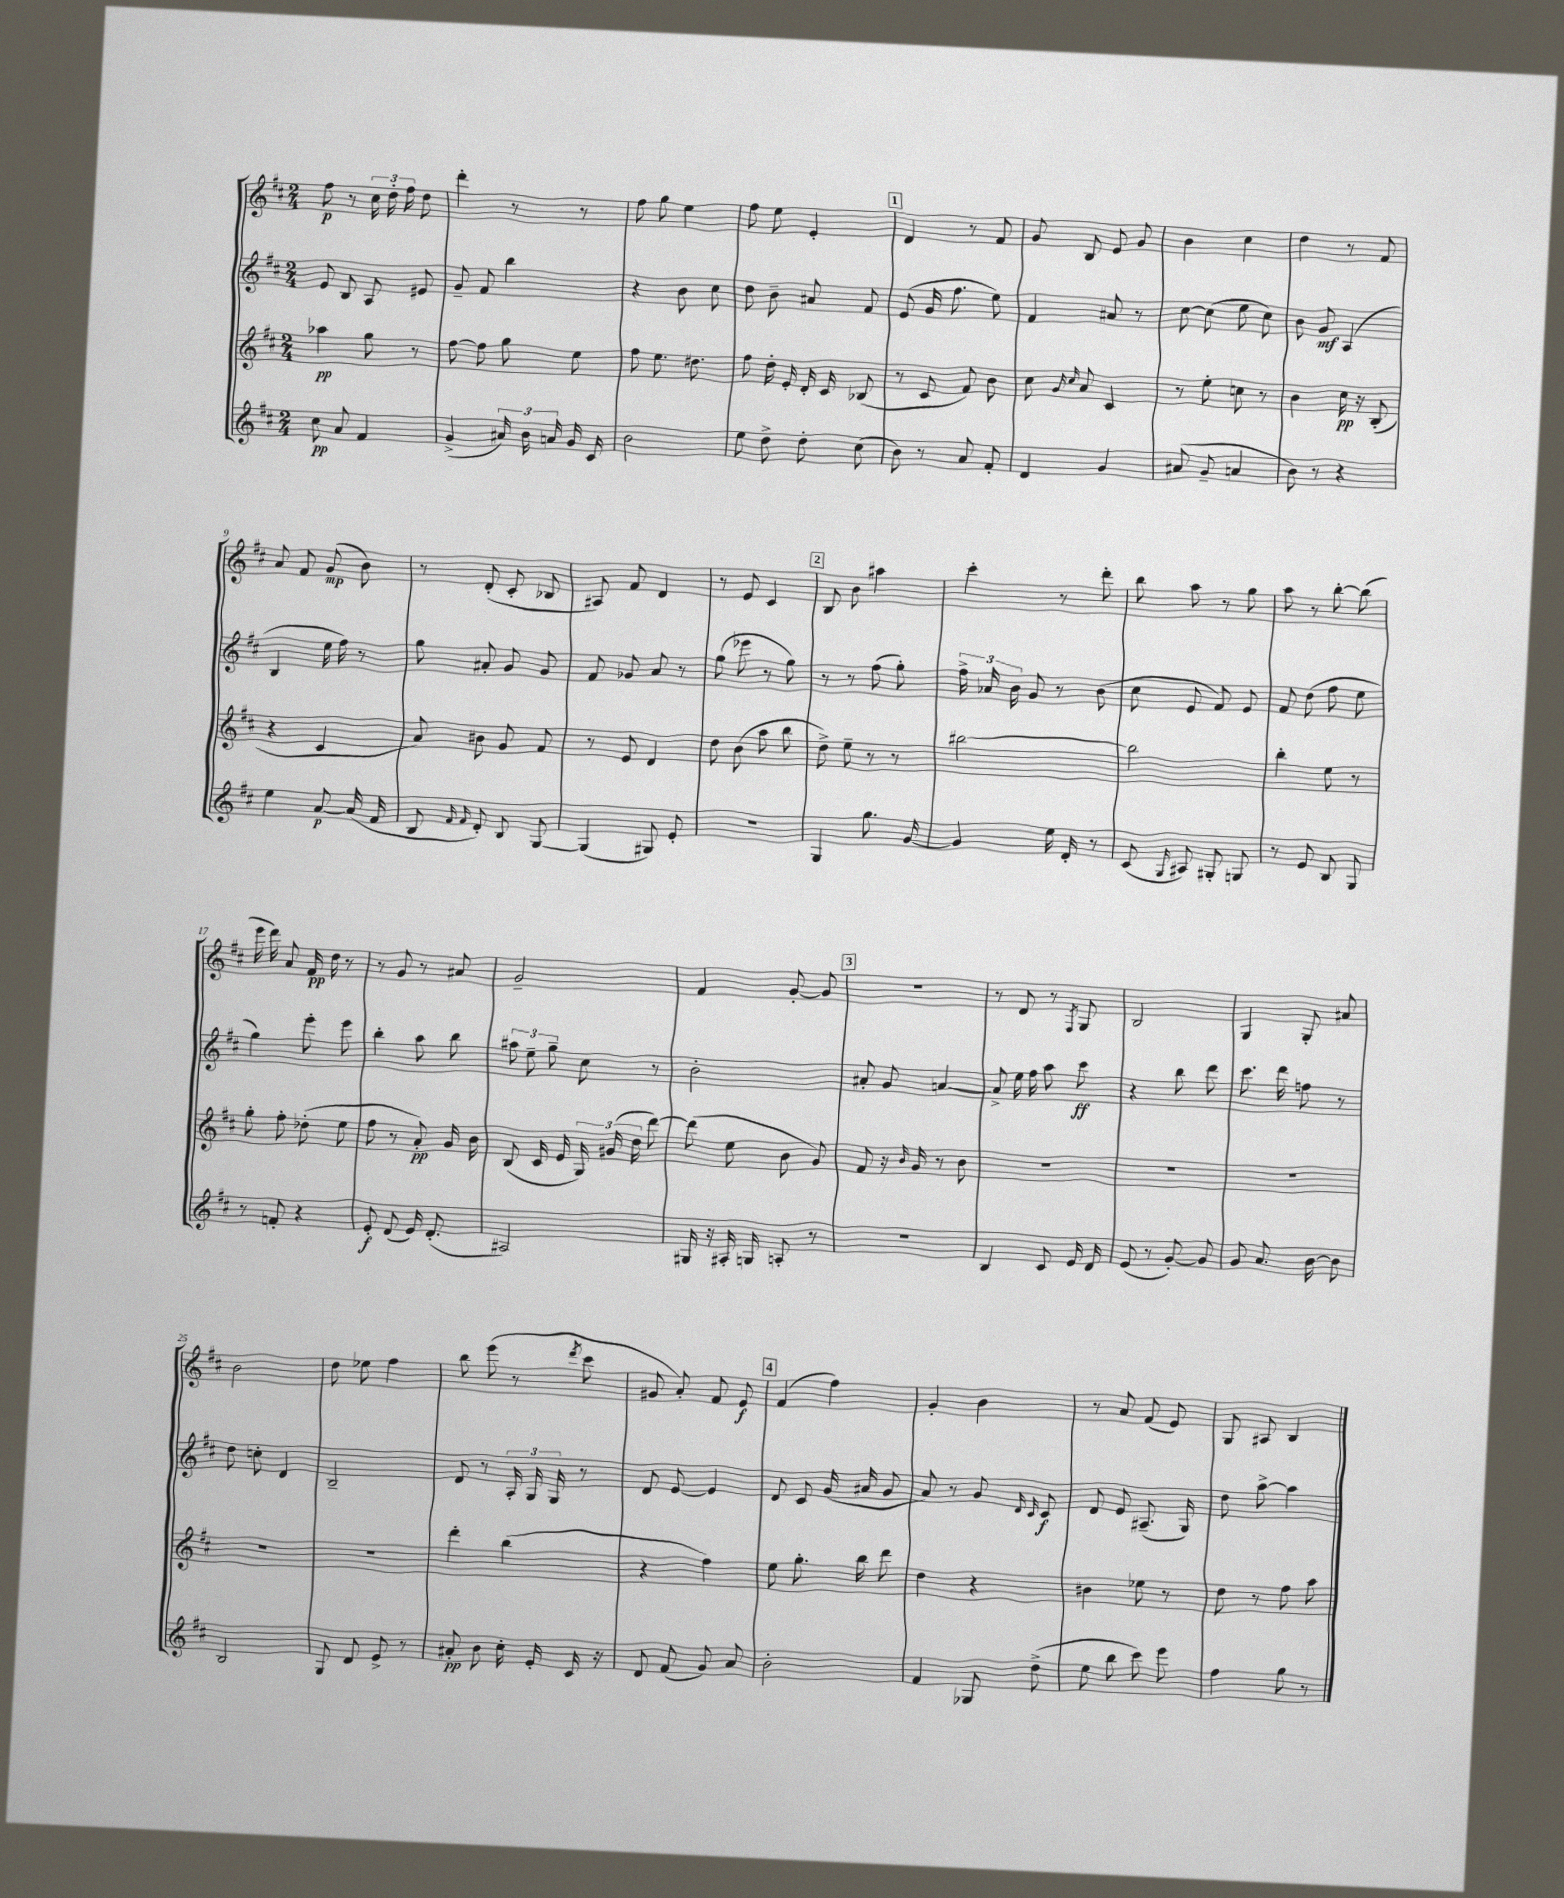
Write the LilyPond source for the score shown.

<<
\new StaffGroup <<
\new Staff = "s0" {
    \clef treble \key d \major \numericTimeSignature \time 2/4
    \autoBeamOff fis''8\p r8 \tuplet 3/2 { cis''16 d''16-. fis''16 } d''8 |
    d'''4-. r8 r8 |
    fis''8 g''8 e''4 |
    fis''8 e''8 e'4-. |
    \mark \markup { \box "1" } d'4 r8 fis'8 |
    g'8 b8 e'8 g'8 |
    b'4 cis''4 |
    d''4 r8 fis'8 |
    a'8 fis'8 g'8\mp( b'8) |
    r8 d'8-.( cis'8-. bes8 |
    ais8) fis'8 d'4 |
    r8 e'8 cis'4 |
    \mark \markup { \box "2" } b8 b'8 ais''4 |
    cis'''4-. r8 d'''8-. |
    b''8 a''8 r8 g''8 |
    a''8 r8 b''8~-. b''8( |
    e'''16 d'''16) a'8 fis'16\pp d''16 r8 |
    r8 g'8 r8 ais'8 |
    g'2-- |
    fis'4 g'8~-. g'8 |
    \mark \markup { \box "3" } r2 |
    r8 d'8 r8 \acciaccatura { fis8 } g8 |
    b2 |
    g4 g8-. ais'8 |
    b'2 |
    d''8 ees''8 fis''4 |
    b''8 e'''8( r8 \acciaccatura { d'''8 } cis'''8 |
    gis'8 a'8-.) fis'8 e'8\f |
    \mark \markup { \box "4" } fis'4( fis''4) |
    g'4-. b'4 |
    r8 a'8 fis'8( e'8) |
    g8 ais8 b4 \bar "|." |
}
\new Staff = "s1" {
    \clef treble \key d \major \numericTimeSignature \time 2/4
    \autoBeamOff e'8 b8 a8 eis'8 |
    g'8-- fis'8 b''4 |
    r4 b'8 cis''8 |
    d''8 b'8-- ais'8 fis'8 |
    \mark \markup { \box "1" } e'8( g'16 fis''8. e''8) |
    fis'4 ais'8 r8 |
    cis''8~ cis''8( e''8 cis''8) |
    b'8 g'8\mf a4( |
    b4 e''16 fis''16) r8 |
    g''8 ais'8-. g'8 g'8 |
    fis'8 ges'8 a'8 r8 |
    g''8( ees'''8 r8 g''8) |
    \mark \markup { \box "2" } r8 r8 fis''8( g''8-.) |
    \tuplet 3/2 { fis''16-> aes'16 b'16 } g'8 r8 b'8( |
    cis''8 e'8 fis'8) e'8 |
    fis'8 d''8( fis''8 e''8 |
    g''4) e'''8-. e'''8 |
    b''4-. a''8 b''8 |
    \tuplet 3/2 { ais''8 e''8-- g''8-- } cis''8 r8 |
    b'2-. |
    \mark \markup { \box "3" } ais'8-. g'8 a'4~ |
    a'8-> e''16 fis''16 a''8 cis'''8\ff |
    r4 b''8 d'''8 |
    cis'''8. d'''16 f''8 r8 |
    d''8 c''8-. d'4 |
    b2-- |
    d'8 r8 \tuplet 3/2 { a16-. g16 g16 } r8 |
    d'8 e'8~ e'4 |
    \mark \markup { \box "4" } d'8 cis'8 g'16( ais'16 g'8 |
    a'8) r8 g'8 \grace { d'16 cis'16 } cis'8\f |
    d'8 e'8 ais8.--( g16) |
    d''8 a''8~-> a''4 \bar "|." |
}
\new Staff = "s2" {
    \clef treble \key d \major \numericTimeSignature \time 2/4
    \autoBeamOff aes''4\pp g''8 r8 |
    fis''8~ fis''8 g''8 e''8 |
    fis''8 e''8. dis''8. |
    fis''8 d''16-. e'16-. d'16-. cis'16 bes8( |
    \mark \markup { \box "1" } r8 cis'8 fis'8) b'8 |
    cis''8 \grace { g'16 cis''16 } a'8 cis'4 |
    r8 e''8-. c''8 r8 |
    b'4 cis''16\pp r16 b8-.( |
    r4 cis'4 |
    a'8) bis'8 g'8 fis'8 |
    r8 e'8 d'4 |
    d''8 b'8( a''8 b''8 |
    \mark \markup { \box "2" } d''8->) e''8-- r8 r8 |
    bis''2~ |
    bis''2 |
    b''4-. e''8 r8 |
    g''8-. fis''8-. des''8-.( e''8 |
    fis''8 r8 a'8-.\pp) g'16 b'16 |
    b8( cis'16 e'16 \tuplet 3/2 { g16) gis'16( d''16 } d'''8~) |
    d'''8( e''8 b'8 g'8) |
    \mark \markup { \box "3" } fis'8 r16 \grace { b'16 } g'16 r8 b'8 |
    R2 |
    R2 |
    R2 |
    R2 |
    R2 |
    d'''4-. b''4( |
    r4 fis''4) |
    \mark \markup { \box "4" } e''8 g''8.-. b''16 d'''8 |
    d''4 r4 |
    bis'4 ees''8 r8 |
    d''8 r8 fis''8 a''8 \bar "|." |
}
\new Staff = "s3" {
    \clef treble \key d \major \numericTimeSignature \time 2/4
    \autoBeamOff cis''8\pp a'8 fis'4 |
    g'4->( \tuplet 3/2 { ais'16) b'16 a'16 } g'16 cis'16 |
    b'2 |
    e''8 d''8-> d''8-. cis''8( |
    \mark \markup { \box "1" } b'8) r8 a'8 fis'8-. |
    d'4 g'4 |
    ais'8( g'8-- a'4 |
    b'8) r8 r4 |
    e''4 a'8~\p a'16( fis'16 |
    b8 \grace { fis'16 fis'16 } d'8-.) b8 g8~ |
    g4( gis8) e'8-. |
    r2 |
    \mark \markup { \box "2" } g4 g''8. g'16~ |
    g'4 e''16 d'16-. r8 |
    cis'8( \grace { g16 } ais8) gis8-. g8 |
    r8 e'8 b8 g8 |
    r8 f'8-. r4 |
    e'8-.\f d'8( e'16) d'8.-.( |
    ais2) |
    gis16 r16 ais16-. g16 a8-. r8 |
    \mark \markup { \box "3" } R2 |
    b4 cis'8 e'16 d'16 |
    e'8( r8 g'8~-.) g'8 |
    g'8 a'8. b'16~ b'8 |
    b2 |
    g8 d'8 e'8-> r8 |
    ais'8-.\pp b'8 cis''16-. e'16-. cis'16 r16 |
    d'8 fis'8( g'8) a'8 |
    \mark \markup { \box "4" } b'2-. |
    fis'4 ges8 d''8->( |
    e''8 b''8 cis'''8) e'''8 |
    fis''4 g''8 r8 \bar "|." |
}
>>
>>
